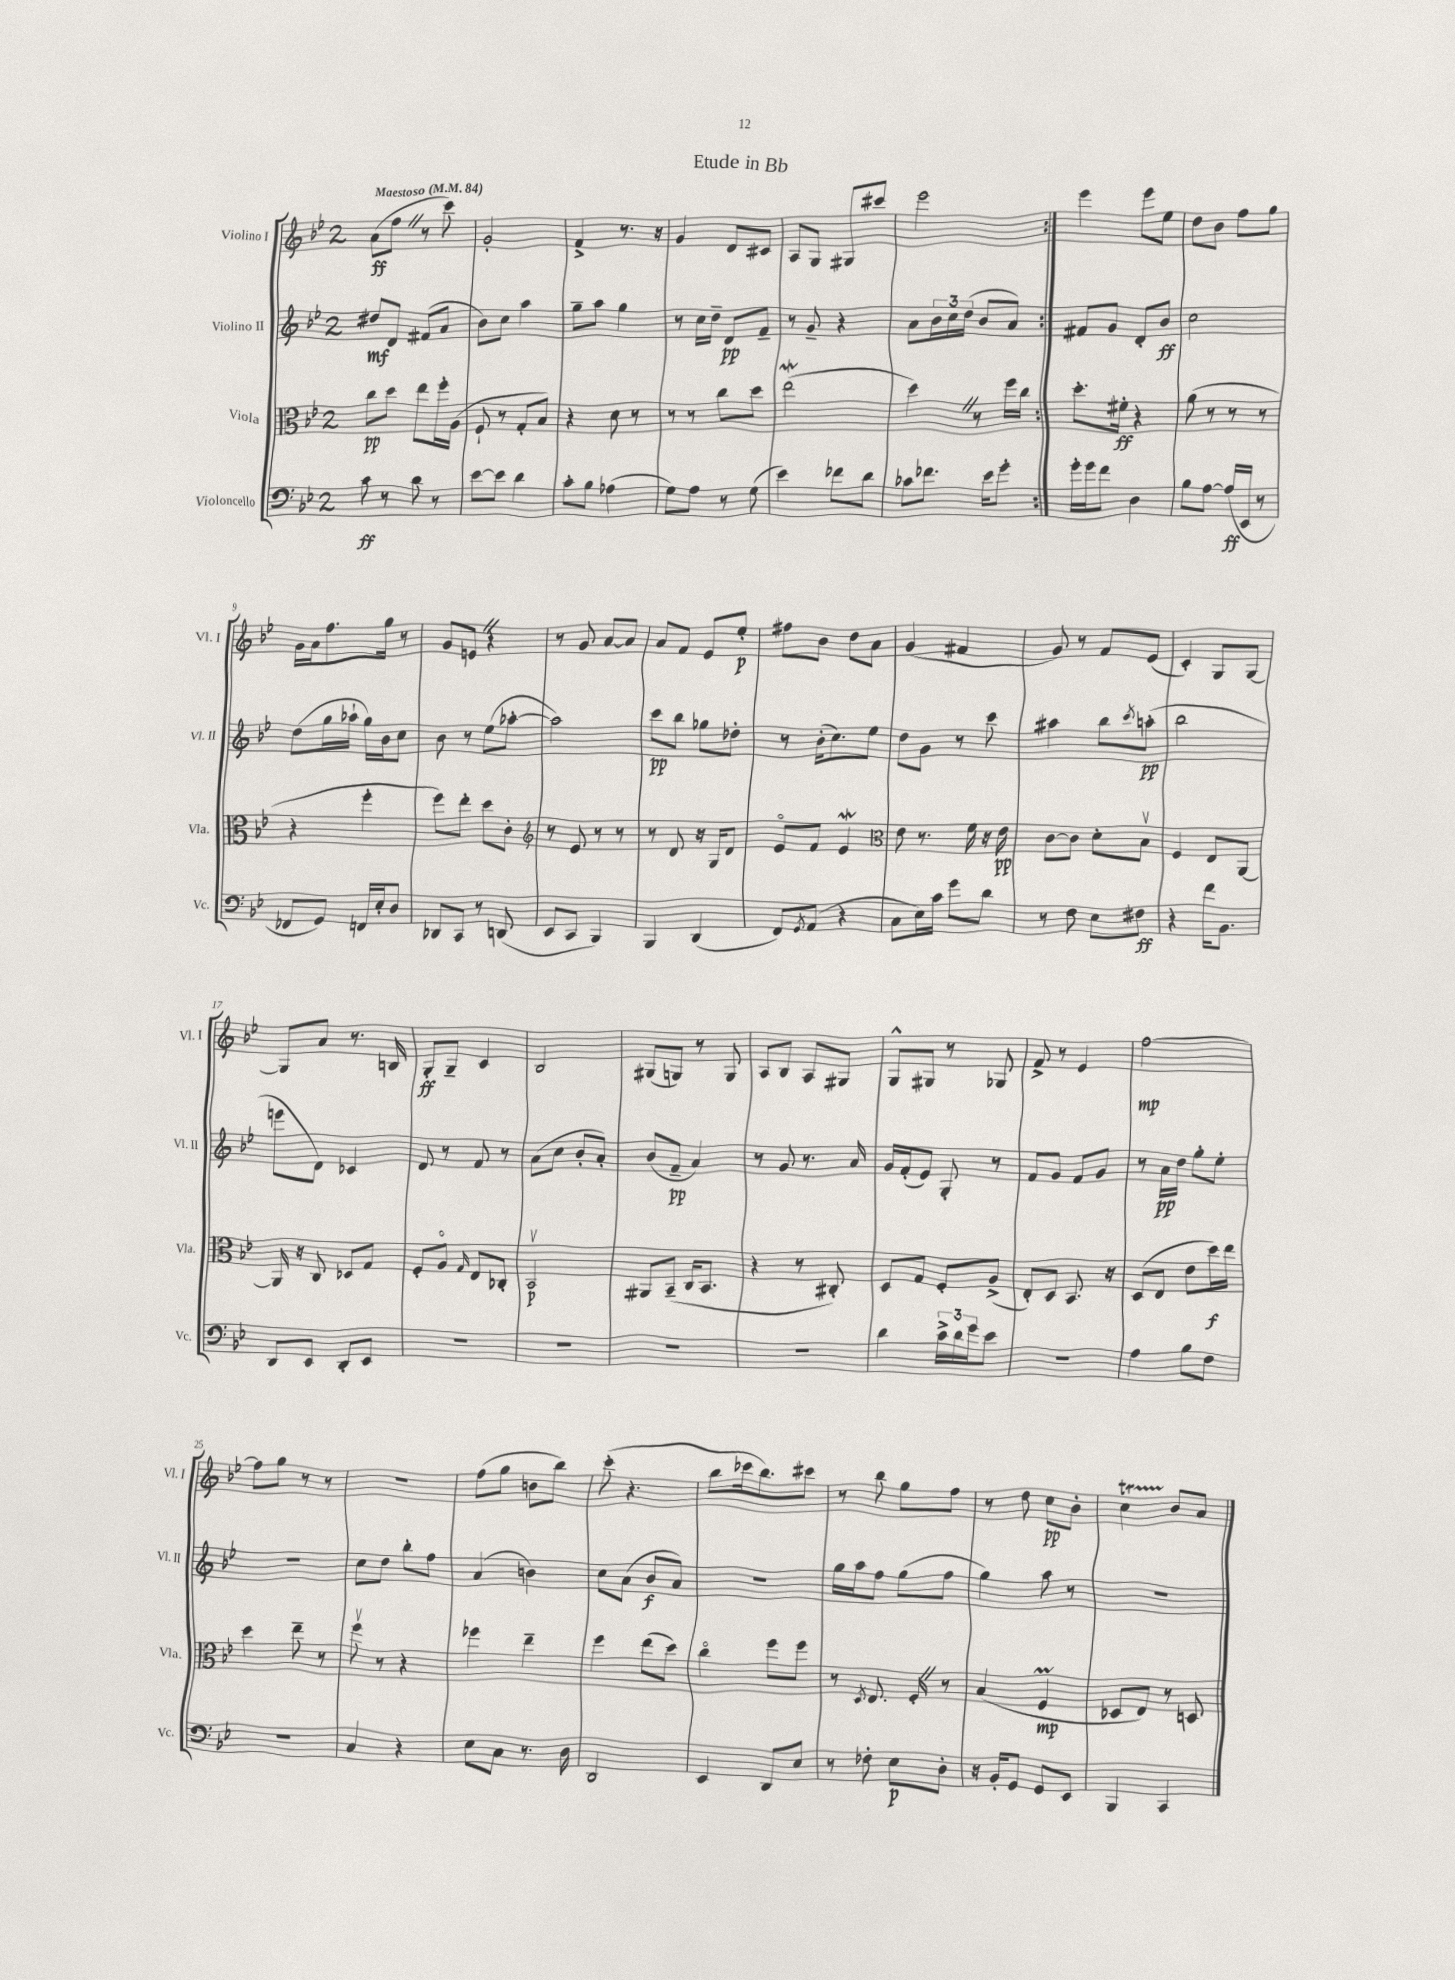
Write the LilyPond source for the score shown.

\header { title = "Etude in Bb" }
<<
\new StaffGroup <<
\new Staff = "s0" \with { instrumentName = "Violino I" shortInstrumentName = "Vl. I" } {
    \clef treble \key bes \major \once \override Staff.TimeSignature.style = #'single-digit \time 2/4 \tempo "Maestoso" 4 = 84
    \repeat volta 2 { a'8\ff( f''8 \once \override BreathingSign.text = \markup { \musicglyph "scripts.caesura.straight" } \breathe r8 c'''8) |
    g'2-. |
    f'4-> r8. r16 |
    g'4 d'8 cis'8 |
    a8 g8 gis8 cis'''8 |
    ees'''2 | }
    ees'''4 ees'''8 ees''8 |
    d''8 bes'8 f''8 g''8 |
    g'16 a'16 f''8. g''16 r8 |
    g'8 e'8 \once \override BreathingSign.text = \markup { \musicglyph "scripts.caesura.straight" } \breathe r4 |
    r8 g'8 a'8~ a'8 |
    a'8 f'8 ees'8 ees''8-.\p |
    fis''8 bes'8 d''8 a'8 |
    g'4( fis'4 |
    g'8) r8 f'8 ees'8( |
    c'4-.) g8 g8~ |
    g8 a'8 r8. b16 |
    g8-.\ff g8-- c'4 |
    bes2 |
    gis8( g8) r8 g8 |
    a8 bes8 a8 gis8 |
    g8-^ gis8 r8 ges8 |
    f'8-> r8 ees'4 |
    f''2~\mp |
    f''8 g''8 r8 r8 |
    R2 |
    f''8( g''8 b'8 bes''8) |
    c'''8-.( r4. |
    bes''8 ces'''16 bes''8.) cis'''8 |
    r8 bes''8 g''8 f''8 |
    r8 d''8 c''8\pp bes'8-. |
    c''4\startTrillSpan bes'8\stopTrillSpan a'8 \bar "|." |
}
\new Staff = "s1" \with { instrumentName = "Violino II" shortInstrumentName = "Vl. II" } {
    \clef treble \key bes \major \once \override Staff.TimeSignature.style = #'single-digit \time 2/4
    \repeat volta 2 { dis''8\mf d'8 fis'8( a'8 |
    bes'8) c''8 a''4 |
    g''8-- a''8 g''4 |
    r8 c''16 d''16-- d'8\pp f'8-- |
    r8 g'8-- r4 |
    a'8 \tuplet 3/2 { bes'16 c''16 d''16( } bes'8 a'8) | }
    fis'8 g'8 d'8-. bes'8\ff |
    c''2 |
    d''8( g''16 aes''16-! g''16) bes'16 c''8 |
    bes'8 r8 ees''8( aes''8~-. |
    aes''2) |
    c'''8\pp bes''8 ges''8 des''8-. |
    r8 bes'16-.( c''8.) ees''8 |
    d''8 g'8 r8 c'''8 |
    ais''4 bes''8 \acciaccatura { c'''8 } a''8-.\pp( |
    bes''2 |
    e'''8 d'8) ces'4 |
    d'8 r8 f'8 r8 |
    a'8( c''8 bes'8-. a'8-.) |
    bes'8( f'8--\pp a'4) |
    r8 g'8 r8. a'16 |
    g'16 f'16-.( ees'8) g8-. r8 |
    f'8 g'8 f'8 g'8 |
    r8 a'16\pp d''16 g''8-. ees''8-. |
    r2 |
    c''8 d''8 bes''8-. f''8 |
    a'4( b'4) |
    c''8 a'8( bes'8\f a'8) |
    R2 |
    g''16 a''16 f''8 g''8( f''8 |
    g''4) a''8 r8 |
    r2 \bar "|." |
}
\new Staff = "s2" \with { instrumentName = "Viola" shortInstrumentName = "Vla." } {
    \clef alto \key bes \major \once \override Staff.TimeSignature.style = #'single-digit \time 2/4
    \repeat volta 2 { c''8\pp d''8 ees''8 f''16-. a16( |
    f8-! r8 g8-. bes8) |
    r4 d'8 r8 |
    r8 r8 c''8 d''8 |
    ees''2\mordent( |
    d''4) \once \override BreathingSign.text = \markup { \musicglyph "scripts.caesura.straight" } \breathe r8 f''16 c''16 | }
    d''8.-. fis'16-.\ff r4 |
    a'8( r8 r8 r8 |
    r4 f''4-. |
    f''8) ees''8-. d''8 c'8-. |
    \clef treble r8 ees'8 r8 r8 |
    r8 d'8 r16 g16 d'8 |
    ees'8\flageolet f'8 ees'4\mordent |
    \clef alto ees'8 r8. f'16 r16 ees'16\pp |
    c'8~ c'8 d'8-. bes8\upbow |
    f4 ees8 a,8~ |
    a,16 r16 c8 des8 g8 |
    f8-. a8\flageolet \grace { g16 } ees8 ces8-. |
    bes,2\upbow\p |
    ais,8 bes,8--( c16 bes,8. |
    r4 r8 cis8-.) |
    d8 g8 f8-. a8->( |
    ees8-.) d8 bes,8. r16 |
    d8( ees8 ees'8 d''16\f) ees''16 |
    d''4 ees''8-- r8 |
    f''8\upbow r8 r4 |
    fes''4 ees''4-- |
    f''4 ees''8( d''8) |
    c''4\flageolet f''8 f''8 |
    r8 \acciaccatura { d8 } ees8. f16-. \once \override BreathingSign.text = \markup { \musicglyph "scripts.caesura.straight" } \breathe r8 |
    bes4( f4\prall\mp |
    des8 ees8) r8 d8 \bar "|." |
}
\new Staff = "s3" \with { instrumentName = "Violoncello" shortInstrumentName = "Vc." } {
    \clef bass \key bes \major \once \override Staff.TimeSignature.style = #'single-digit \time 2/4
    \repeat volta 2 { c'8\ff r8 d'8 r8 |
    ees'8~ ees'8 d'4 |
    c'8-. bes8 aes4( |
    g8) a8 r8 g8( |
    ees'4) fes'8 d'8 |
    ces'8 fes'8. ees'16 g'8-. | }
    g'16-. g'16 f'8 d4 |
    bes8 a8~ a16\ff( ees,16 r8 |
    fes,8 g,8) f,16 ees16-. d8 |
    des,8 c,8 r8 d,8( |
    ees,8 c,8 bes,,4) |
    bes,,4 d,4( |
    f,8) \acciaccatura { g,8 } a,8( r4 |
    c8 ees16) c'16 g'8 d'8 |
    r8 f8 ees8 fis8\ff |
    r4 f'16 bes,8. |
    d,8 ees,8 d,8-. ees,8 |
    R2 |
    R2 |
    R2 |
    R2 |
    d'4 \tuplet 3/2 { c'16-> d'16 g'16 } ees'8 |
    r2 |
    a4 bes8 f8 |
    r2 |
    c4 r4 |
    ees8 c8 r8. d16 |
    d,2 |
    ees,4 d,8 ees8 |
    r8 fes8-. ees8\p d8-. |
    r16 bes,16-. g,8 g,8 ees,8 |
    bes,,4 c,4 \bar "|." |
}
>>
>>
